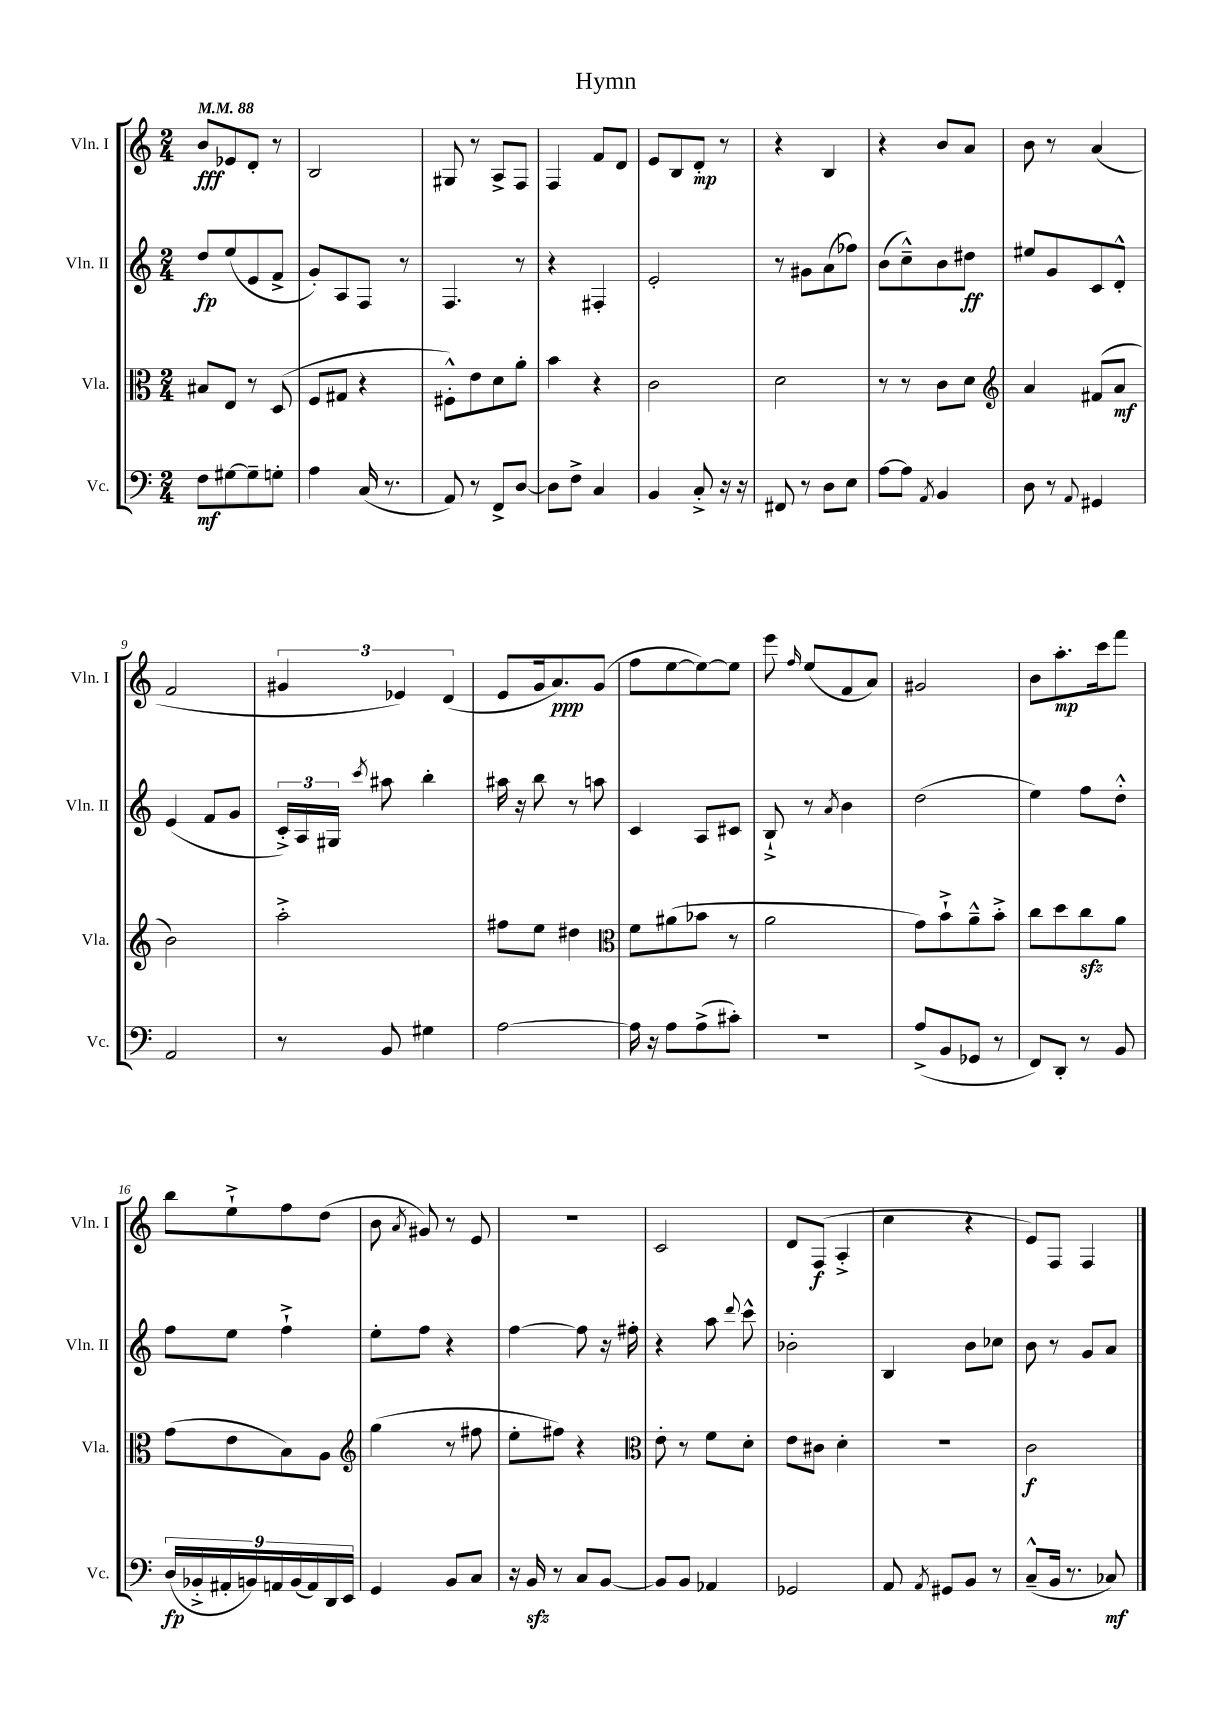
\header { title = "Hymn" }
<<
\new StaffGroup <<
\new Staff = "s0" \with { instrumentName = "Vln. I" shortInstrumentName = "Vln. I" } {
    \clef treble \key c \major \numericTimeSignature \time 2/4 \tempo 4 = 88
    \autoBeamOff b'8[\fff ees'8 d'8]-. r8 |
    b2 |
    gis8 r8 a8[-> f8] |
    f4 f'8[ d'8] |
    e'8[ b8 d'8]-.\mp r8 |
    r4 b4 |
    r4 b'8[ a'8] |
    b'8 r8 a'4( |
    f'2 |
    \tuplet 3/2 { gis'4 ees'4) d'4( } |
    e'8[ g'16 a'8.\ppp) g'8]( |
    f''8[ e''8~ e''8~) e''8] |
    e'''8 \grace { f''16 } e''8[( f'8 a'8]) |
    gis'2 |
    b'8[ a''8.-.\mp c'''16 f'''8] |
    b''8[ e''8-!-> f''8 d''8]( |
    b'8 \acciaccatura { a'8 } gis'8) r8 e'8 |
    r2 |
    c'2 |
    d'8[ f8]\f( a4-.-> |
    c''4 r4 |
    e'8[) f8] f4 \bar "|." |
}
\new Staff = "s1" \with { instrumentName = "Vln. II" shortInstrumentName = "Vln. II" } {
    \clef treble \key c \major \numericTimeSignature \time 2/4
    \autoBeamOff d''8[\fp e''8( e'8 f'8]-> |
    g'8[-.) a8 f8] r8 |
    f4. r8 |
    r4 fis4-. |
    e'2-. |
    r8 gis'8[ a'8( fes''8]) |
    b'8[( c''8---^) b'8 dis''8]\ff |
    eis''8[ g'8 c'8 d'8]-.-^ |
    e'4( f'8[ g'8] |
    \tuplet 3/2 { c'16[-.->) a16 gis16] } \acciaccatura { c'''8 } ais''8 b''4-. |
    ais''16 r16 b''8 r8 a''8 |
    c'4 a8[ cis'8] |
    b8-!-> r8 \acciaccatura { a'8 } b'4 |
    d''2( |
    e''4) f''8[ d''8]-.-^ |
    f''8[ e''8] f''4-!-> |
    e''8[-. f''8] r4 |
    f''4~ f''8 r16 fis''16-. |
    r4 a''8 \appoggiatura { d'''8 } c'''8-^ |
    bes'2-. |
    b4 b'8[ ces''8] |
    b'8 r8 g'8[ a'8] \bar "|." |
}
\new Staff = "s2" \with { instrumentName = "Vla." shortInstrumentName = "Vla." } {
    \clef alto \key c \major \numericTimeSignature \time 2/4
    \autoBeamOff bis8[ e8] r8 d8( |
    f8[ gis8] r4 |
    fis8[-.-^) e'8 d'8 a'8]-. |
    b'4 r4 |
    c'2 |
    d'2 |
    r8 r8 c'8[ d'8] |
    \clef treble a'4 fis'8[( a'8]\mf |
    b'2) |
    a''2-.-> |
    fis''8[ e''8] dis''4 |
    \clef alto f'8[ ais'8( bes'8] r8 |
    a'2 |
    g'8[) b'8-!-> a'8---^ b'8]-.-> |
    c''8[ d''8 c''8\sfz a'8] |
    g'8[( e'8 b8) a8] |
    \clef treble g''4( r8 fis''8 |
    e''8[-. fis''8]) r4 |
    \clef alto e'8-. r8 f'8[ d'8]-. |
    e'8[ cis'8] d'4-. |
    R2 |
    c'2\f \bar "|." |
}
\new Staff = "s3" \with { instrumentName = "Vc." shortInstrumentName = "Vc." } {
    \clef bass \key c \major \numericTimeSignature \time 2/4
    \autoBeamOff f8[\mf gis8~ gis8-- g8]-. |
    a4 c16( r8. |
    a,8) r8 f,8[-> d8]~ |
    d8[ f8]-> c4 |
    b,4 c8-.-> r16 r16 |
    fis,8 r8 d8[ e8] |
    a8[~ a8] \acciaccatura { a,8 } b,4 |
    d8 r8 \appoggiatura { a,8 } gis,4 |
    a,2 |
    r8 b,8 gis4 |
    a2~ |
    a16 r16 a8[ a8->( cis'8]-.) |
    R2 |
    a8[->( b,8 ges,8] r8 |
    f,8[) d,8]-. r8 b,8 |
    \tuplet 9/8 { d16[\fp( bes,16-.-> ais,16-. b,16) a,16 b,16( a,16) d,16 e,16] } |
    g,4 b,8[ c8] |
    r16 b,16\sfz r8 c8[ b,8]~ |
    b,8[ b,8] aes,4 |
    ges,2 |
    a,8 \acciaccatura { a,8 } gis,8[ b,8] r8 |
    c8[---^( b,16] r8. ces8\mf) \bar "|." |
}
>>
>>
